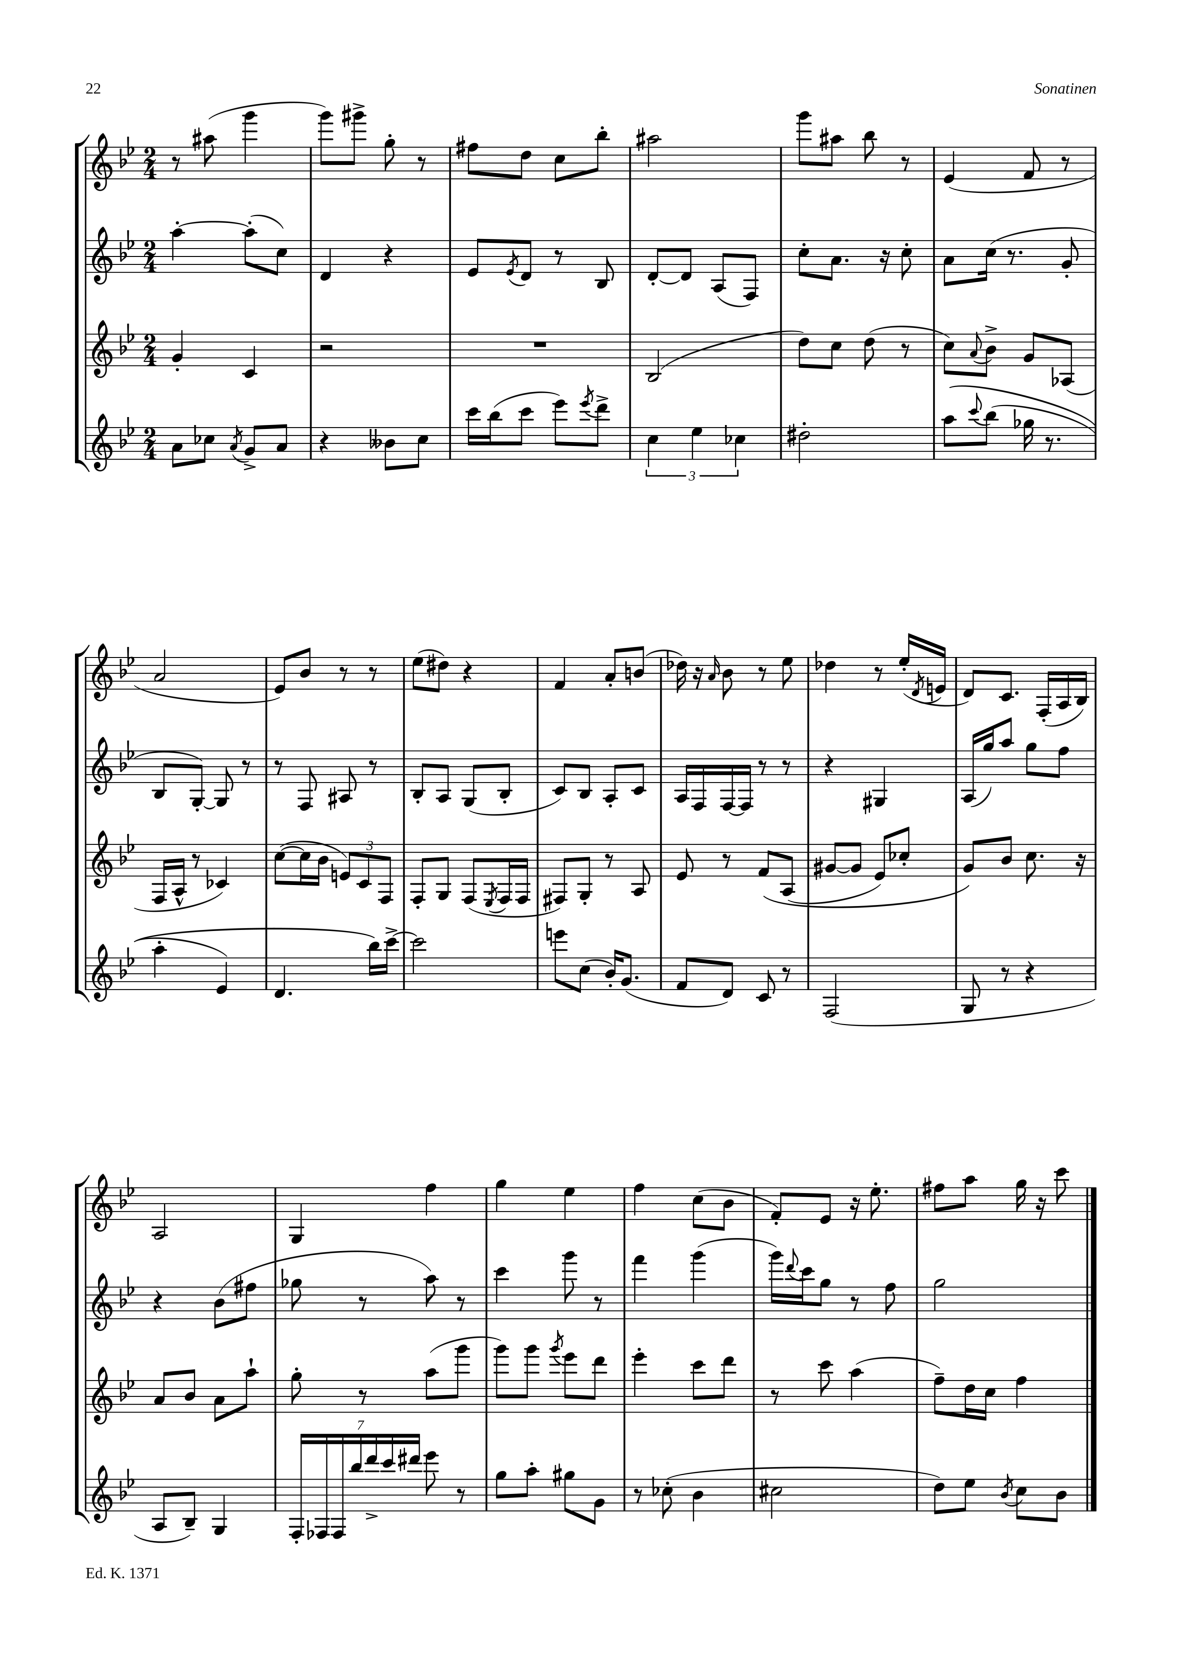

**kern	**kern	**kern	**kern
*part4	*part3	*part2	*part1
*staff4	*staff3	*staff2	*staff1
*clefG2	*clefG2	*clefG2	*clefG2
*k[b-e-]	*k[b-e-]	*k[b-e-]	*k[b-e-]
*M2/4	*M2/4	*M2/4	*M2/4
=126	=126	=126	=126
8a\L	4g'/	[4aa'\	8r
8cc-X\J	.	.	(8aa#X\
8qa/	.	.	.
8g^/L	4c/	(8aa'\L]	4ggg\
8a/J	.	8cc\J)	.
=127	=127	=127	=127
4r	2r	4d/	8ggg\L)
.	.	.	8ggg#X^\J
8b--X\L	.	4r	8gg'\
8cc\J	.	.	8r
=128	=128	=128	=128
16ccc\LL	2r	8e-/L	8ff#X\L
(16bb-\J	.	.	.
.	.	8qe-/	.
8ccc\J	.	8d/J	8dd\J
8eee-\L)	.	8r	8cc\L
8qeee-/	.	.	.
8ddd^\J	.	8B-/	8bb-'\J
=129	=129	=129	=129
6cc\	(2B-/	[8d'/L	2aa#X\
.	.	8d/J]	.
6ee-\	.	.	.
.	.	(8A/L	.
6cc-X\	.	.	.
.	.	8F/J)	.
=130	=130	=130	=130
2dd#X'\	8dd\L)	8cc'\L	8ggg\L
.	8cc\J	8.a\J	8aa#X\J
.	(8dd\	.	8bb-\
.	.	16r	.
.	8r	8cc'\	8r
=131	=131	=131	=131
(8aa\L	8cc\L)	8a\L	(4e-/
8qqccc/	8qqa/	.	.
(8bb-\J	8b-^\J	(16cc\Jk	.
.	.	8.r	.
16gg-X\	8g/L	.	8f/
8.r	.	.	.
.	(8A-X/J	8g'/	8r
!!LO:LB:g=z
=132	=132	=132	=132
4aa'\	16F/LL	8B-/L	2a/
.	16A^^/JJ	.	.
.	8r	[8G'/J)	.
4e-/)	4c-X/)	8G/]	.
.	.	8r	.
=133	=133	=133	=133
4.d/	([8cc\L	8r	8e-/L)
.	16cc\L]	8F/	8b-/J
.	16b-\JJ	.	.
.	12en/L)	8A#X/	8r
.	12c/	.	.
16bb-\LL)	.	8r	8r
.	12F/J	.	.
[16ccc^\JJ	.	.	.
=134	=134	=134	=134
2ccc\]	8F'/L	8B-'/L	(8ee-\L
.	8G/J	8A/J	8dd#X\J)
.	(8F/L	(8G/L	4r
.	8qE-/	.	.
.	16F/L	8B-'/J	.
.	16F/JJ	.	.
=135	=135	=135	=135
8eeen\L	8F#X/L)	8c/L)	4f/
(8cc\J	8G'/J	8B-/J	.
16b-'/KL)	8r	8A'/L	8a'/L
(8.g/J	.	.	.
.	8A/	8c/J	(8bn/J
=136	=136	=136	=136
8f/L	8e-/	16A/LL	16dd-X\)
.	.	16F/	16r
.	.	.	16qqa/
8d/J)	8r	[16F/	8b-\
.	.	16F/JJ]	.
8c/	(8f/L	8r	8r
8r	(8A/J	8r	8ee-\
=137	=137	=137	=137
(2F/	[8g#X/L	4r	4dd-X\
.	8g#/J]	.	.
.	8e-/L)	4G#X/	8r
.	8cc-X'/J	.	(16ee-'/LL
.	.	.	8qd/
.	.	.	16en/JJ
=138	=138	=138	=138
8G/	8g/L)	(16A/LL	8d/L)
.	.	16gg/J)	.
8r	8b-/J	8aa/J	8.c/J
4r	8.cc\	8gg\L	.
.	.	.	(16F'/LL
.	.	8ff\J	16A/
.	16r	.	16B-/JJ)
!!LO:LB:g=z
=139	=139	=139	=139
8A/L	8a/L	4r	2A/
8B-~/J)	8b-/J	.	.
4G/	8a\L	(8b-\L	.
.	8aa`\J	8ff#X\J	.
=140	=140	=140	=140
28F'/LL	8gg'\	8gg-X\	4G/
28F-X/	.	.	.
28F-/	.	.	.
28bb-/	.	.	.
.	8r	8r	.
28ddd^/	.	.	.
28ccc/	.	.	.
28ddd#X/JJ	.	.	.
8eee-\	(8aa\L	8aa\)	4ff\
8r	8ggg\J	8r	.
=141	=141	=141	=141
8gg\L	8ggg\L)	4ccc\	4gg\
8aa'\J	8ggg\J	.	.
.	8qggg/	.	.
8gg#X\L	8eee-\L	8ggg\	4ee-\
8g\J	8ddd\J	8r	.
=142	=142	=142	=142
8r	4eee-'\	4fff\	4ff\
(8cc-X'\	.	.	.
4b-\	8ccc\L	(4ggg\	(8cc\L
.	8ddd\J	.	8b-\J
=143	=143	=143	=143
2cc#X\	8r	16ggg\LL)	8f'/L)
.	.	8qqddd/	.
.	.	16ccc\J	.
.	8ccc\	8gg\J	8e-/J
.	(4aa\	8r	16r
.	.	.	8.ee-'\
.	.	8ff\	.
=144	=144	=144	=144
8dd\L)	8ff~\L)	2gg\	8ff#X\L
8ee-\J	16dd\L	.	8aa\J
.	16cc\JJ	.	.
8qb-/	.	.	.
8cc\L	4ff\	.	16gg\
.	.	.	16r
8b-\J	.	.	8ccc\
==	==	==	==
*-	*-	*-	*-
